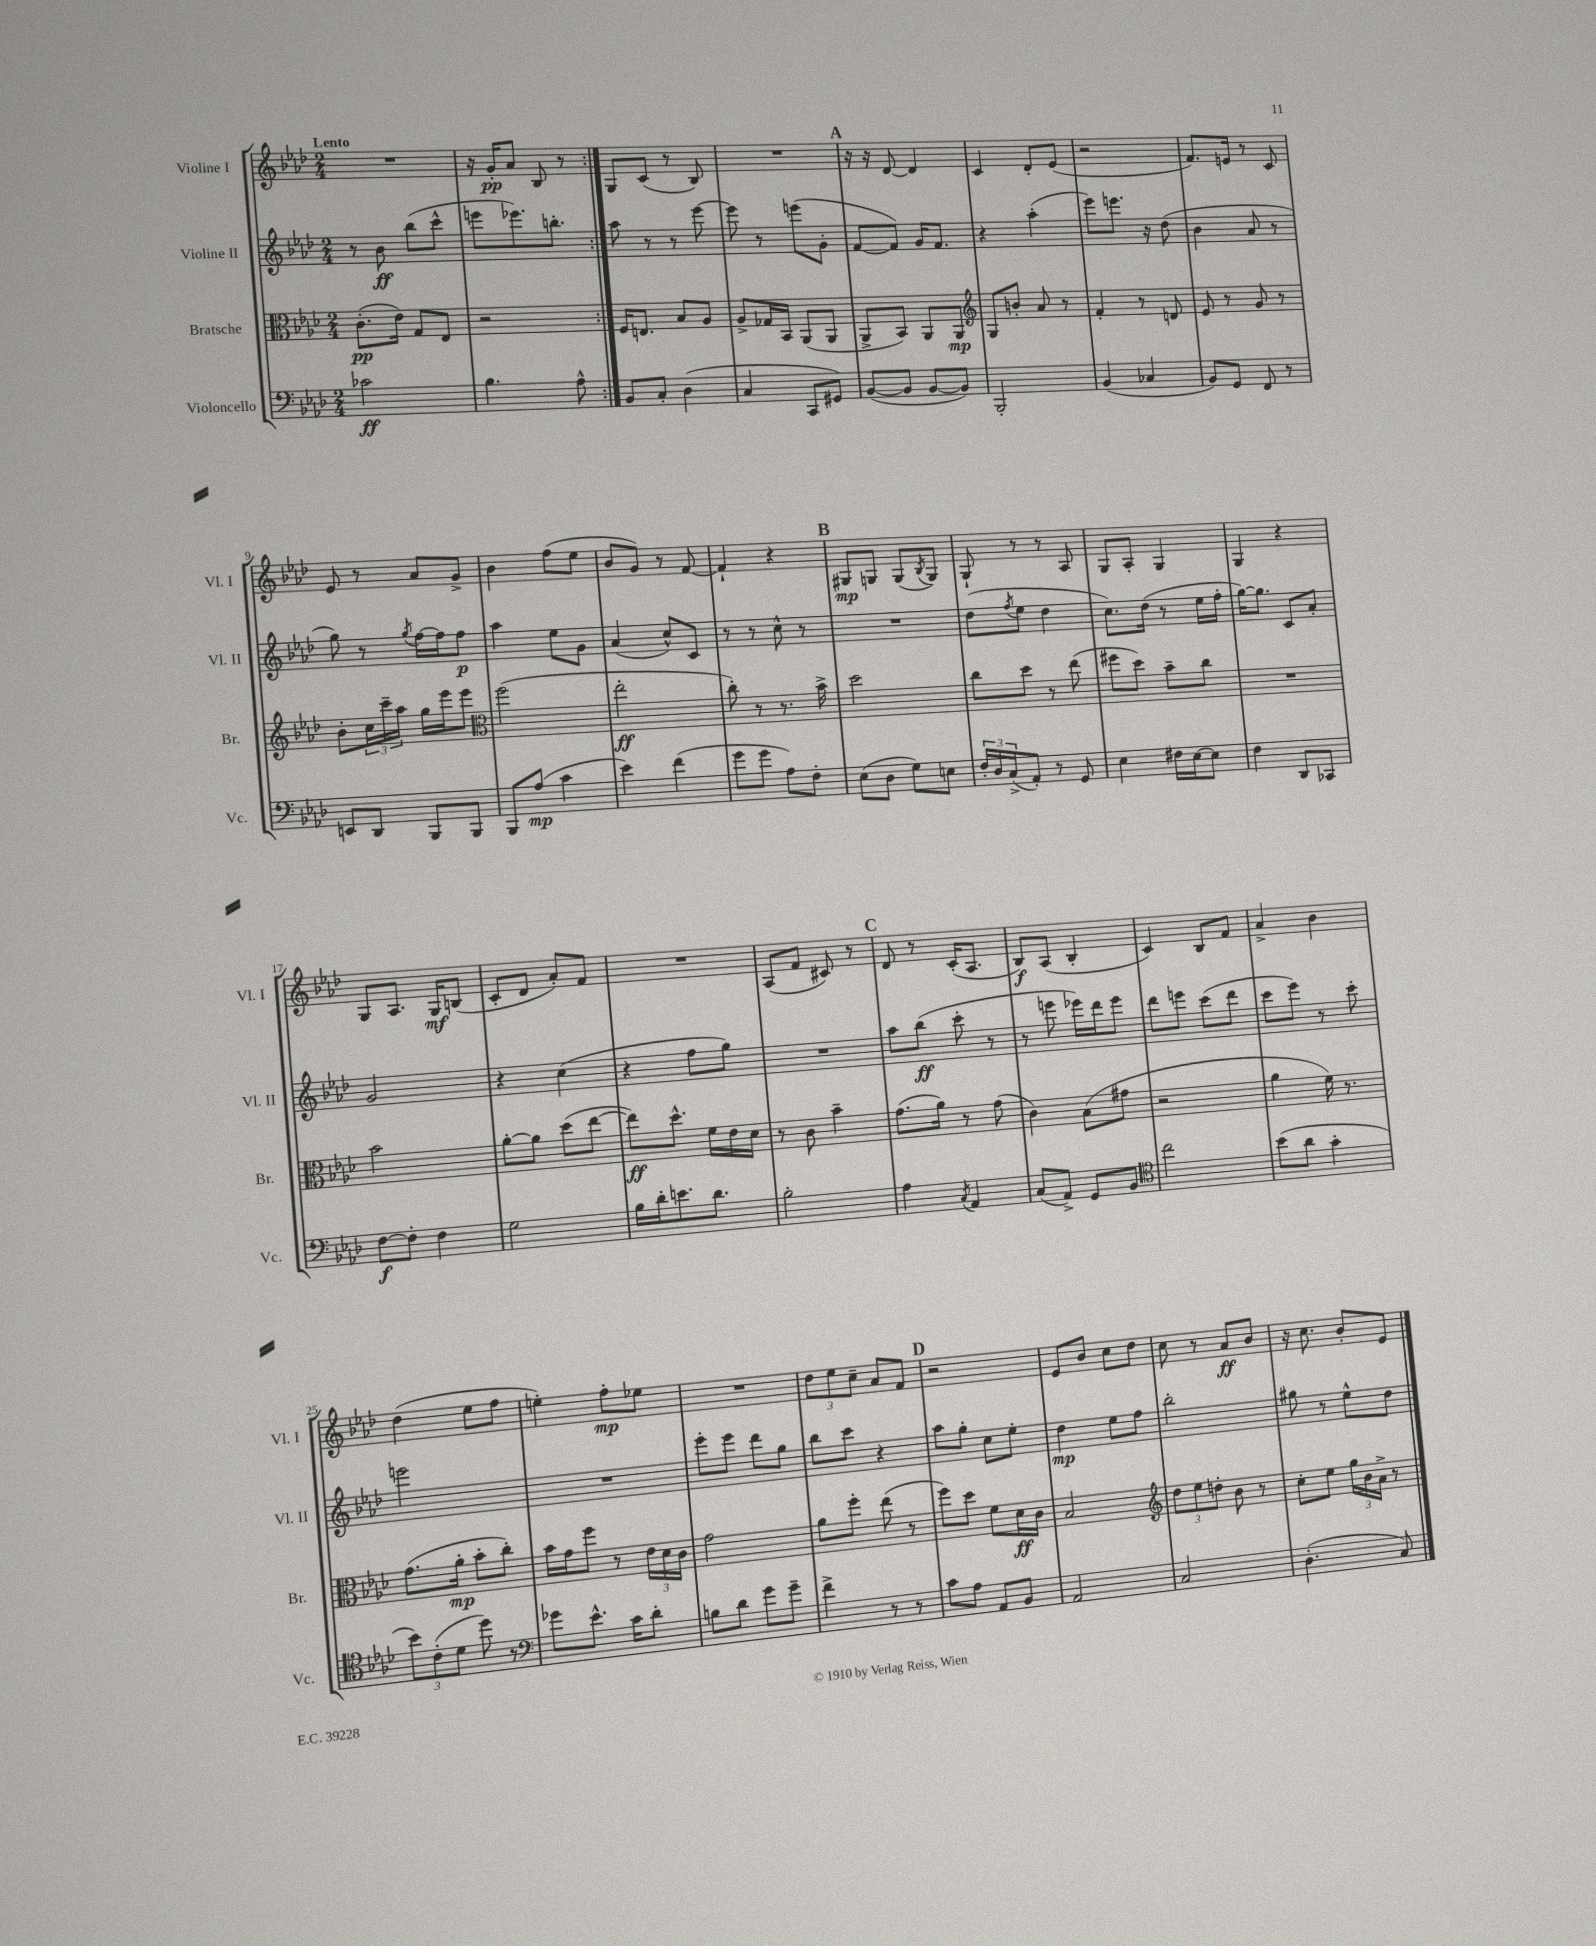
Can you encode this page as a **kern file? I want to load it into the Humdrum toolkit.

**kern	**kern	**kern	**kern
*staff4	*staff3	*staff2	*staff1
*clefF4	*clefC3	*clefG2	*clefG2
*k[b-e-a-d-]	*k[b-e-a-d-]	*k[b-e-a-d-]	*k[b-e-a-d-]
*M2/4	*M2/4	*M2/4	*M2/4
2c-	(8.c'	8r	2r
.	.	8b-	.
.	16e-)	.	.
.	8G	(8bb-	.
.	8E-	8ccc^^	.
=	=	=	=
4.B-	2r	8eee	16r
.	.	.	16g'
.	.	8.eee-)	8a-
.	.	.	8B-
.	.	8.bb'	.
8A-^^	.	.	8r
=:|!	=:|!	=:|!	=:|!
8BB-	16F	8aa-	8G
.	8.E	.	.
8C'	.	8r	(8c
(4D-	8B-	8r	8r
.	8A-	[8eee-	8B-)
=	=	=	=
4C	8A-^	8eee-]	2r
.	16G-	8r	.
.	16BB-	.	.
8CC	(8AA-	(8eee	.
8GG#)	8AA-	8g'	.
=	=	=	=
([8BB-	8AA-^	[8f	16r
.	.	.	16r
8BB-]	8BB-)	8f])	[8d-
[8BB-	8AA-	16g	4d-]
.	.	8.f	.
8BB-])	8AA-	.	.
=	=	=	=
*	*clefG2	*	*
2BBB-'	8G	4r	4c
.	8b'	.	.
.	8a-	(4aa-'	8d-'
.	8r	.	(8e-
=	=	=	=
(4BB-	4f'	8eee-)	2r
.	.	8.eee	.
4C-	8r	.	.
.	.	16r	.
.	8d	(8dd-	.
=	=	=	=
8BB-)	8e-	4b-	8.f)
8GG	8r	.	.
.	.	.	16e
8FF	8g	8a-	8r
8r	8r	8r	8c
=	=	=	=
8EE	8b-'	8gg)	8e-
8DD-	24cc	8r	8r
.	24ccc~	.	.
.	24aa-	.	.
.	.	8qgg	.
8BBB-	16gg	[16ff	8a-
.	16eee-	16ff]	.
8BBB-	8eee-	8ff	8g^
=	=	=	=
*	*clefC3	*	*
8BBB-	(2ff	4aa-	4b-
(8A-	.	.	.
4c	.	8ee-	(8ff
.	.	8g	8ee-
=	=	=	=
4e-)	2ee-'	(4a-	8b-
.	.	.	8g)
(4f	.	8cc^^)	8r
.	.	8c	[8f
=	=	=	=
8g	8cc')	8r	4f`]
8g	8r	8r	.
8A-)	8.r	8cc^^	4r
8F'	.	8r	.
.	16b-^	.	.
=	=	=	=
(8E-	2dd-	2r	8G#
8D-	.	.	8G
8G)	.	.	(8G
.	.	.	8qB-
8E	.	.	8G)
=	=	=	=
24F'	8cc	(8dd-	8G`
24D-	.	.	.
(24C^	.	.	.
.	.	8qff	.
8AA-')	8dd-	8ee-	8r
8r	8r	4dd-	8r
8GG	(8ee-	.	8A-
=	=	=	=
4E-	8ff#	8.cc)	8G
.	8dd-)	.	8A-'
.	.	(16dd-	.
16F#	8b-~	8r	4G
[16E-	.	.	.
8E-]	8cc	16ee-	.
.	.	16ff'	.
=	=	=	=
4F	2r	[16gg)	4G
.	.	8.gg]	.
8DD-	.	8c	4r
8CC-	.	8a-'	.
=	=	=	=
[8F	2b-	2g	8G
8F']	.	.	8.A-
4F	.	.	.
.	.	.	16G
.	.	.	(8B
=	=	=	=
2G	[8a-'	4r	8c'
.	8a-]	.	8d-
.	(8dd-	(4cc	8a-')
.	[8ee-	.	8f
=	=	=	=
16B-	8ee-])	4r	2r
16d-'	.	.	.
8.e	8.dd-^^	.	.
.	.	8ff	.
8.d-	16f	.	.
.	16e-	8gg)	.
.	16d-	.	.
=	=	=	=
2B-'	8r	2r	(8A-
.	8c	.	8f
.	4b-~	.	8c#)
.	.	.	8r
=	=	=	=
4A-	(8.g	8aa-	8d-
.	.	(8bb-	8r
.	16a-)	.	.
8qC	.	.	.
4AA-	8r	8ccc'	(16c'
.	.	.	8.A-
.	(8g	8r	.
=	=	=	=
(8C	4c)	8r	8B-)
8AA-^)	.	8eee	(8A-
8GG	(8B-	16eee-)	4B-'
.	.	16ddd-	.
8BB-	8g#	8eee-	.
=	=	=	=
*clefC4	*	*	*
2cc	2r	8ddd-	4c)
.	.	8eee	.
.	.	(8ccc	8B-
.	.	8ddd-	8f
=	=	=	=
(8b-	4a-	8ccc	4a-^
8a-	.	8eee-)	.
4g'	16f)	8r	4b-
.	8.r	.	.
.	.	8ccc'	.
=	=	=	=
12b-)	(8.g	2eee	(4dd-
(12c'	.	.	.
12d-	.	.	.
.	16a-'	.	.
8dd-)	8b-'	.	8ee-
8r	8cc')	.	8ff
=	=	=	=
*clefF4	*	*	*
8g-	16b-	2r	4ee')
.	16g	.	.
8.e-^^	8ff	.	.
.	8r	.	8ff'
16c	.	.	.
8d-'	24e-	.	8ee-
.	24d-	.	.
.	24c	.	.
=	=	=	=
8B	2g	8eee-'	2r
8d-	.	8eee-	.
8g	.	8ddd-	.
8g~	.	8gg	.
=	=	=	=
4f^	8a-	8bb-	12dd-
.	.	.	12ee-
.	8ff'	8ccc	.
.	.	.	12cc~
8r	(8ee-	4r	8a-
8r	8r	.	8f
=	=	=	=
8c	8ff)	8aa-	2r
8A-	8dd-	8gg'	.
8AA-	8f	8cc	.
8BB-	16d-	8ee-'	.
.	16c	.	.
=	=	=	=
2AA-	2B-	4dd-	8e-
.	.	.	8b-
.	.	8ee-	8cc
.	.	8ff	8dd-
=	=	=	=
*	*clefG2	*	*
2C	12dd-	2bb-'	8cc
.	12ee-	.	.
.	.	.	8r
.	12dd'	.	.
.	8b-	.	8a-
.	8r	.	8b-
=	=	=	=
(4.D-'	8cc'	8gg#	16r
.	.	.	8.cc
.	8ee-	8r	.
.	24gg	8ee-^^	8b-'
.	24b-	.	.
.	24a-^	.	.
8C)	8r	8dd-	8e-
==	==	==	==
*-	*-	*-	*-
